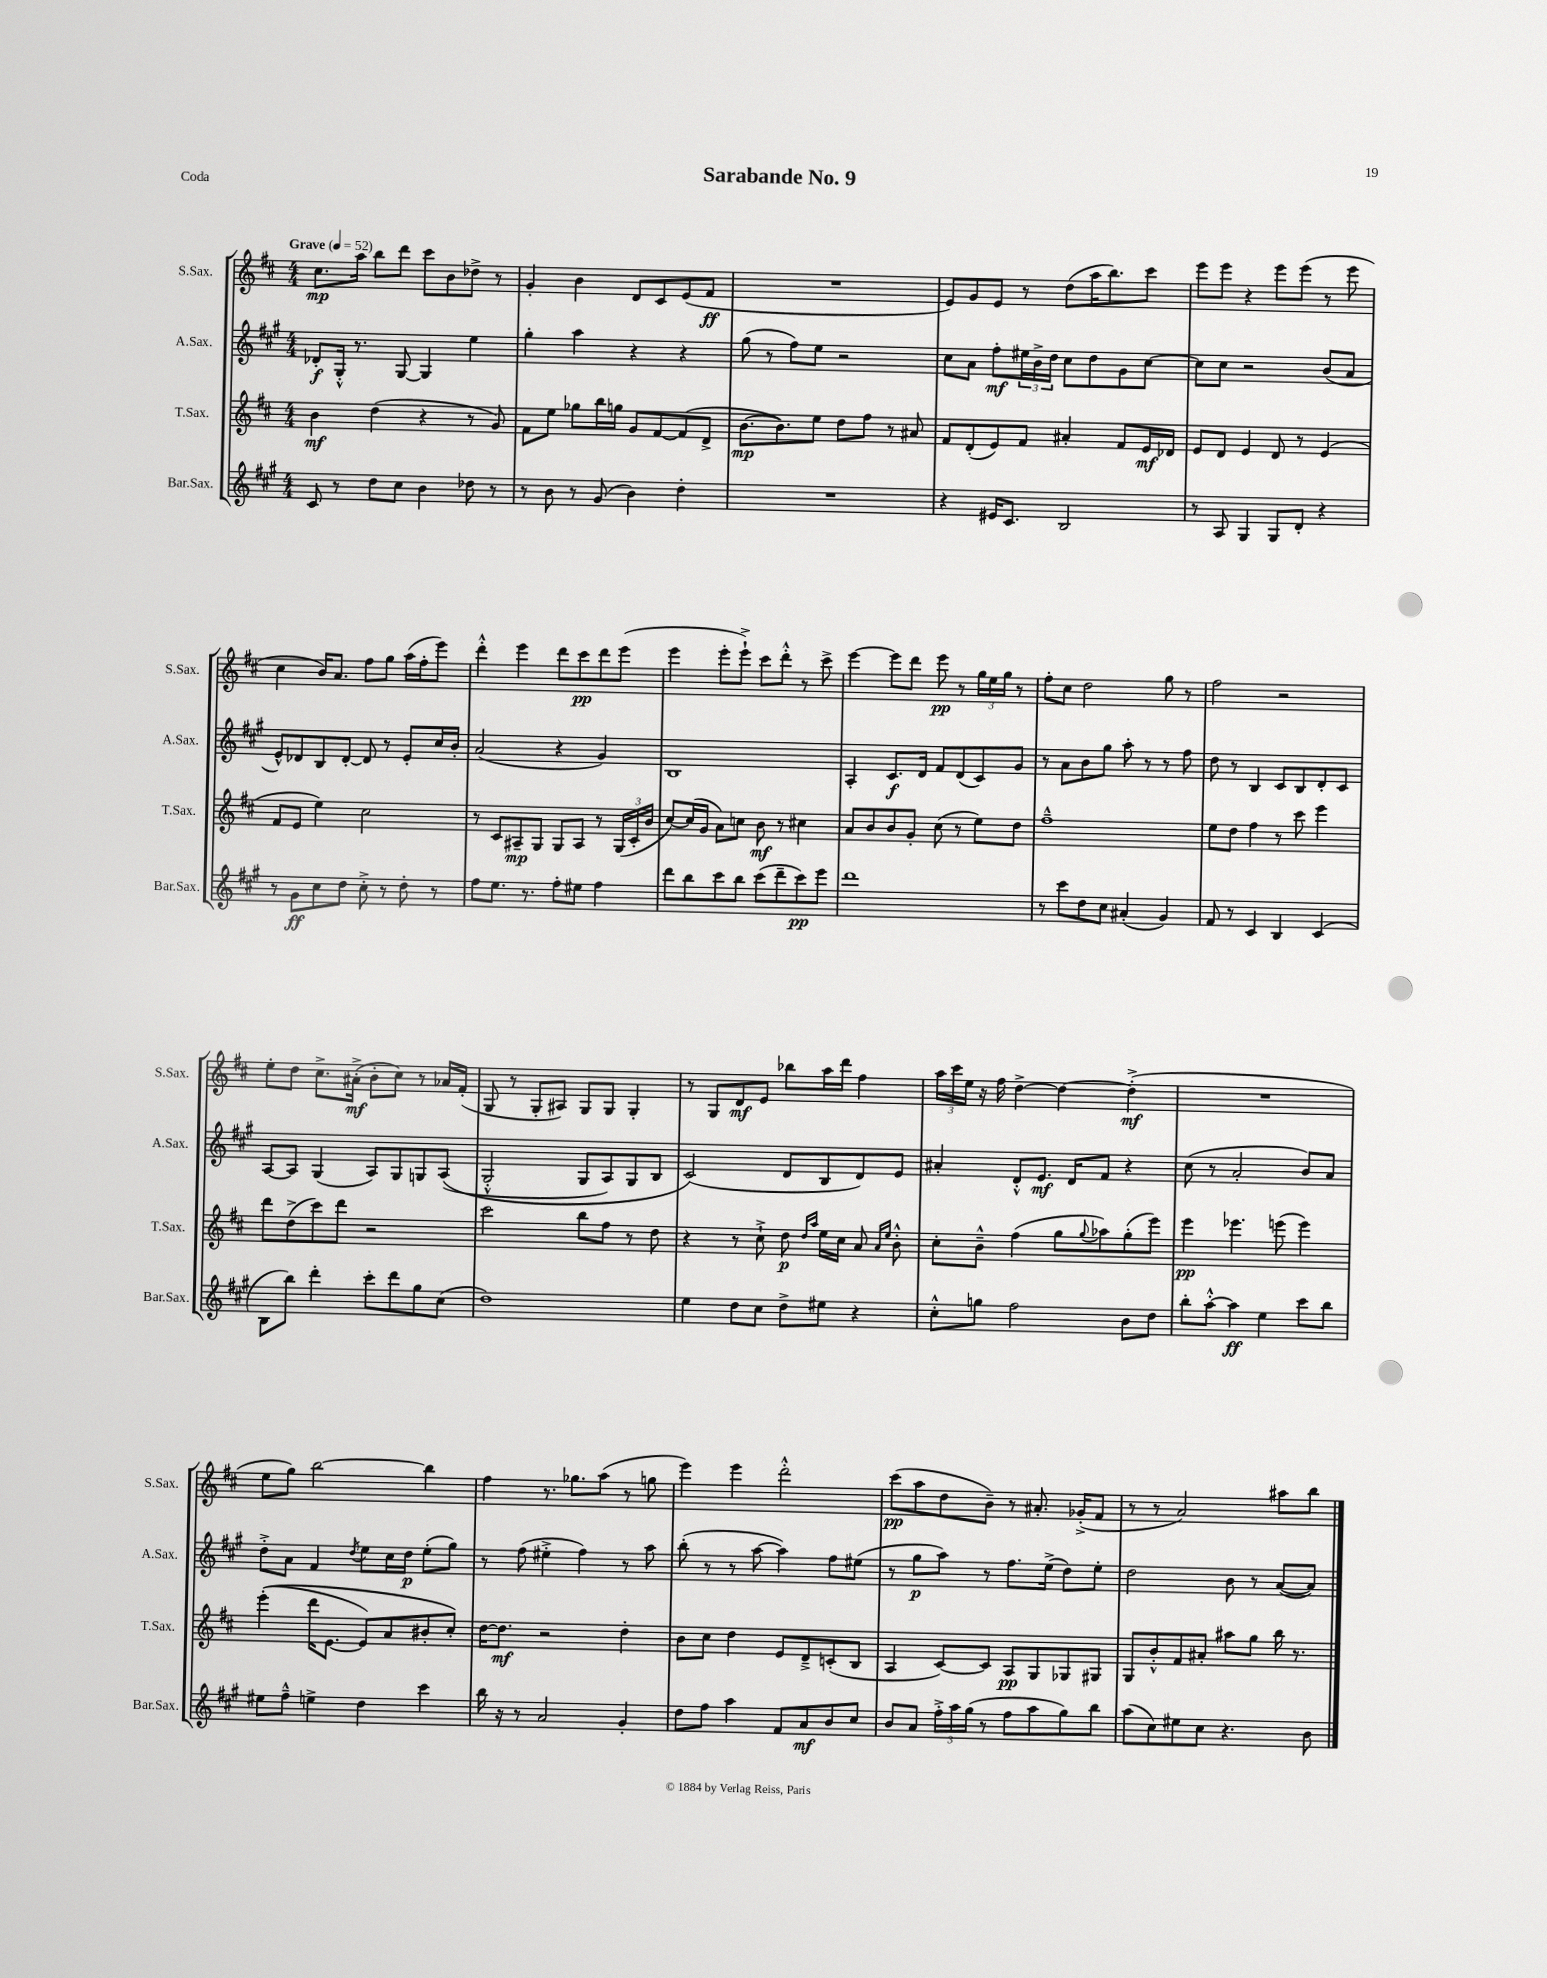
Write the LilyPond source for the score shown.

\header { title = "Sarabande No. 9" piece = "Coda" }
<<
\new StaffGroup <<
\new Staff = "s0" \with { instrumentName = "S.Sax." shortInstrumentName = "S.Sax." } {
    \clef treble \key d \major \numericTimeSignature \time 4/4 \tempo "Grave" 4 = 52
    cis''8.\mp a''16 b''8 d'''8 cis'''8 b'8 des''8-> r8 |
    g'4-. b'4 d'8 cis'8 e'8( fis'8\ff |
    R1 |
    e'8) g'8 e'8 r8 d''8( a''16 b''8.) cis'''8 |
    e'''8 e'''8 r4 e'''8 e'''8( r8 e'''8 |
    cis''4 b'16) a'8. fis''8 g''8 a''16( fis''16-. e'''8) |
    d'''4-.-^ e'''4 d'''8 cis'''8\pp d'''8 e'''8( |
    e'''4 e'''8-. e'''8-!->) cis'''8 d'''8-.-^ r8 cis'''8-> |
    e'''4~ e'''8 d'''8 e'''8\pp r8 \tuplet 3/2 { g''16 e''16 g''16 } r8 |
    fis''8-. cis''8 d''2 g''8 r8 |
    fis''2 r2 |
    e''8-. d''8 cis''8.-> ais'16-.->\mf( b'8-. cis''8) r8 aes'16 fis'16-.( |
    g8 r8 g8-. ais8) g8 g8 g4-. |
    r8 g8 d'8\mf e'8 bes''8 a''16 d'''16 fis''4 |
    \tuplet 3/2 { a''16 cis'''16 e''16 } r16 fis''16 d''4~-> d''4~ d''4-.->\mf( |
    R1 |
    e''8 g''8) b''2~ b''4 |
    fis''4 r8. ges''8. a''8( r8 g''8 |
    e'''4) e'''4 d'''2-.-^ |
    cis'''8\pp( a''8 d''8 b'8--) r8 ais'8.-. ges'16-.->( fis'8 |
    r8 r8 a'2) ais''8 b''8 \bar "|." |
}
\new Staff = "s1" \with { instrumentName = "A.Sax." shortInstrumentName = "A.Sax." } {
    \clef treble \key a \major \numericTimeSignature \time 4/4
    des'8-.\f gis16-.-^ r8. gis8~ gis4 e''4 |
    gis''4-. a''4 r4 r4 |
    gis''8( r8 fis''8) e''8 r2 |
    cis''8 a'8 fis''8-.\mf \tuplet 3/2 { eis''16 b'16-> d''16 } cis''8 d''8 gis'8 cis''8~ |
    cis''8 cis''8 r2 b'8( a'8 |
    e'8-^) des'8 b8 des'8~-. des'8 r8 e'8-. cis''16 b'16-. |
    a'2( r4 gis'4) |
    b1 |
    a4-. cis'8.\f d'16 fis'8 d'8( cis'8) gis'8 |
    r8 a'8 b'8 gis''8 a''8-. r8 r8 fis''8 |
    d''8 r8 b4 cis'8 b8 d'8-. cis'8 |
    a8~ a8 gis4( a8) gis8 g8 a8(\( |
    gis2-.-^ gis8 a8) gis8 b8 |
    cis'2(\) d'8 b8 d'8) e'8 |
    ais'4-. d'8-.-^ e'8.\mf d'16 fis'8 r4 |
    cis''8( r8 a'2-. b'8) a'8 |
    d''8-.-> a'8 fis'4 \acciaccatura { d''8 } e''8 cis''16 d''16\p e''8-.( gis''8) |
    r8 fis''8( eis''4-.-> fis''4) r8 a''8 |
    b''8-.( r8 r8 a''8~ a''4) fis''8 eis''8( |
    r8 gis''8\p a''8) r8 fis''8. e''16->( d''8) e''8-. |
    d''2 b'8 r8 a'8~( a'8) \bar "|." |
}
\new Staff = "s2" \with { instrumentName = "T.Sax." shortInstrumentName = "T.Sax." } {
    \clef treble \key d \major \numericTimeSignature \time 4/4
    b'4\mf d''4( r4 r8 g'8) |
    fis'8 e''8 ges''8 b''16 g''16 g'8 fis'8~ fis'8( d'8-> |
    b'8.~\mp b'8.) e''8 d''8 fis''8 r8 ais'8 |
    fis'8 d'8-.( e'8) fis'8 ais'4-. fis'8 e'16\mf des'16 |
    e'8 d'8 e'4 d'8 r8 e'4( |
    fis'8 e'8 e''4) cis''2 |
    r8 cis'8 ais8--\mp g8 g8 ais8 r8 \tuplet 3/2 { g16( cis'16-. b'16 } |
    cis''8~) cis''16( g'16 a'8) c''8 b'8\mf r8 cis''4 |
    a'8 b'8 b'8 g'8-. cis''8( r8 e''8) d''8 |
    fis''1---^ |
    e''8 d''8 fis''4 r8 cis'''8 e'''4 |
    d'''8 d''8->( cis'''8) d'''8 r2 |
    cis'''2 b''8 fis''8 r8 d''8 |
    r4 r8 cis''8-!-> d''8\p \grace { d''16 a''16 } e''16 cis''16 a'8 \grace { a'16 e''16 } b'8-.-^ |
    cis''8-. b'8---^ fis''4( g''8 \appoggiatura { g''8 } aes''8) g''8-.( e'''8) |
    e'''4\pp ees'''4. e'''8( e'''4) |
    e'''4-.(\( d'''16 e'8.~ e'8) a'8 bis'8-. cis''8-.\) |
    d''16~ d''8.\mf r2 d''4-. |
    b'8 cis''8 d''4 e'8 d'8---> c'8-.( b8 |
    a4 cis'8~) cis'8 a8\pp g8 ges8 gis8 |
    g8 b'8-.-^ fis'8 ais'8-. ais''8 g''8 b''16 r8. \bar "|." |
}
\new Staff = "s3" \with { instrumentName = "Bar.Sax." shortInstrumentName = "Bar.Sax." } {
    \clef treble \key a \major \numericTimeSignature \time 4/4
    cis'8 r8 d''8 cis''8 b'4 des''8 r8 |
    r8 b'8 r8 gis'8( b'4) d''4-. |
    R1 |
    r4 eis'16 cis'8. b2 |
    r8 a8 gis4 gis8 d'8-. r4 |
    r8 gis'8\ff cis''8 d''8 cis''8-.-> r8 d''8-. r8 |
    fis''8 e''8. r8. fis''8-. eis''8 fis''4 |
    d'''8 b''8 cis'''8 b''8 cis'''8( d'''8-- cis'''8\pp) e'''8 |
    d'''1 |
    r8 cis'''8 d''8 cis''8 ais'4-.( gis'4) |
    fis'8 r8 cis'4 b4 cis'4( |
    b8 b''8) d'''4-. cis'''8-. d'''8 gis''8 cis''8( |
    d''1) |
    e''4 d''8 cis''8 d''8-> eis''8 r4 |
    cis''8-.-^ g''8 fis''2 b'8 d''8 |
    b''8-. a''8~-.-^ a''4\ff e''4 cis'''8 b''8 |
    eis''8 fis''8---^ e''4-> d''4 cis'''4 |
    b''16 r16 r8 a'2 gis'4-. |
    d''8 fis''8 a''4 fis'8 a'8\mf b'8 cis''8 |
    b'8 a'8 \tuplet 3/2 { fis''16-.-> a''16 gis''16( } r8 fis''8 a''8 gis''8) b''8 |
    a''8( cis''8) eis''8 cis''8 r4. b'8 \bar "|." |
}
>>
>>
\layout { \context { \Score \remove "Bar_number_engraver" } }
